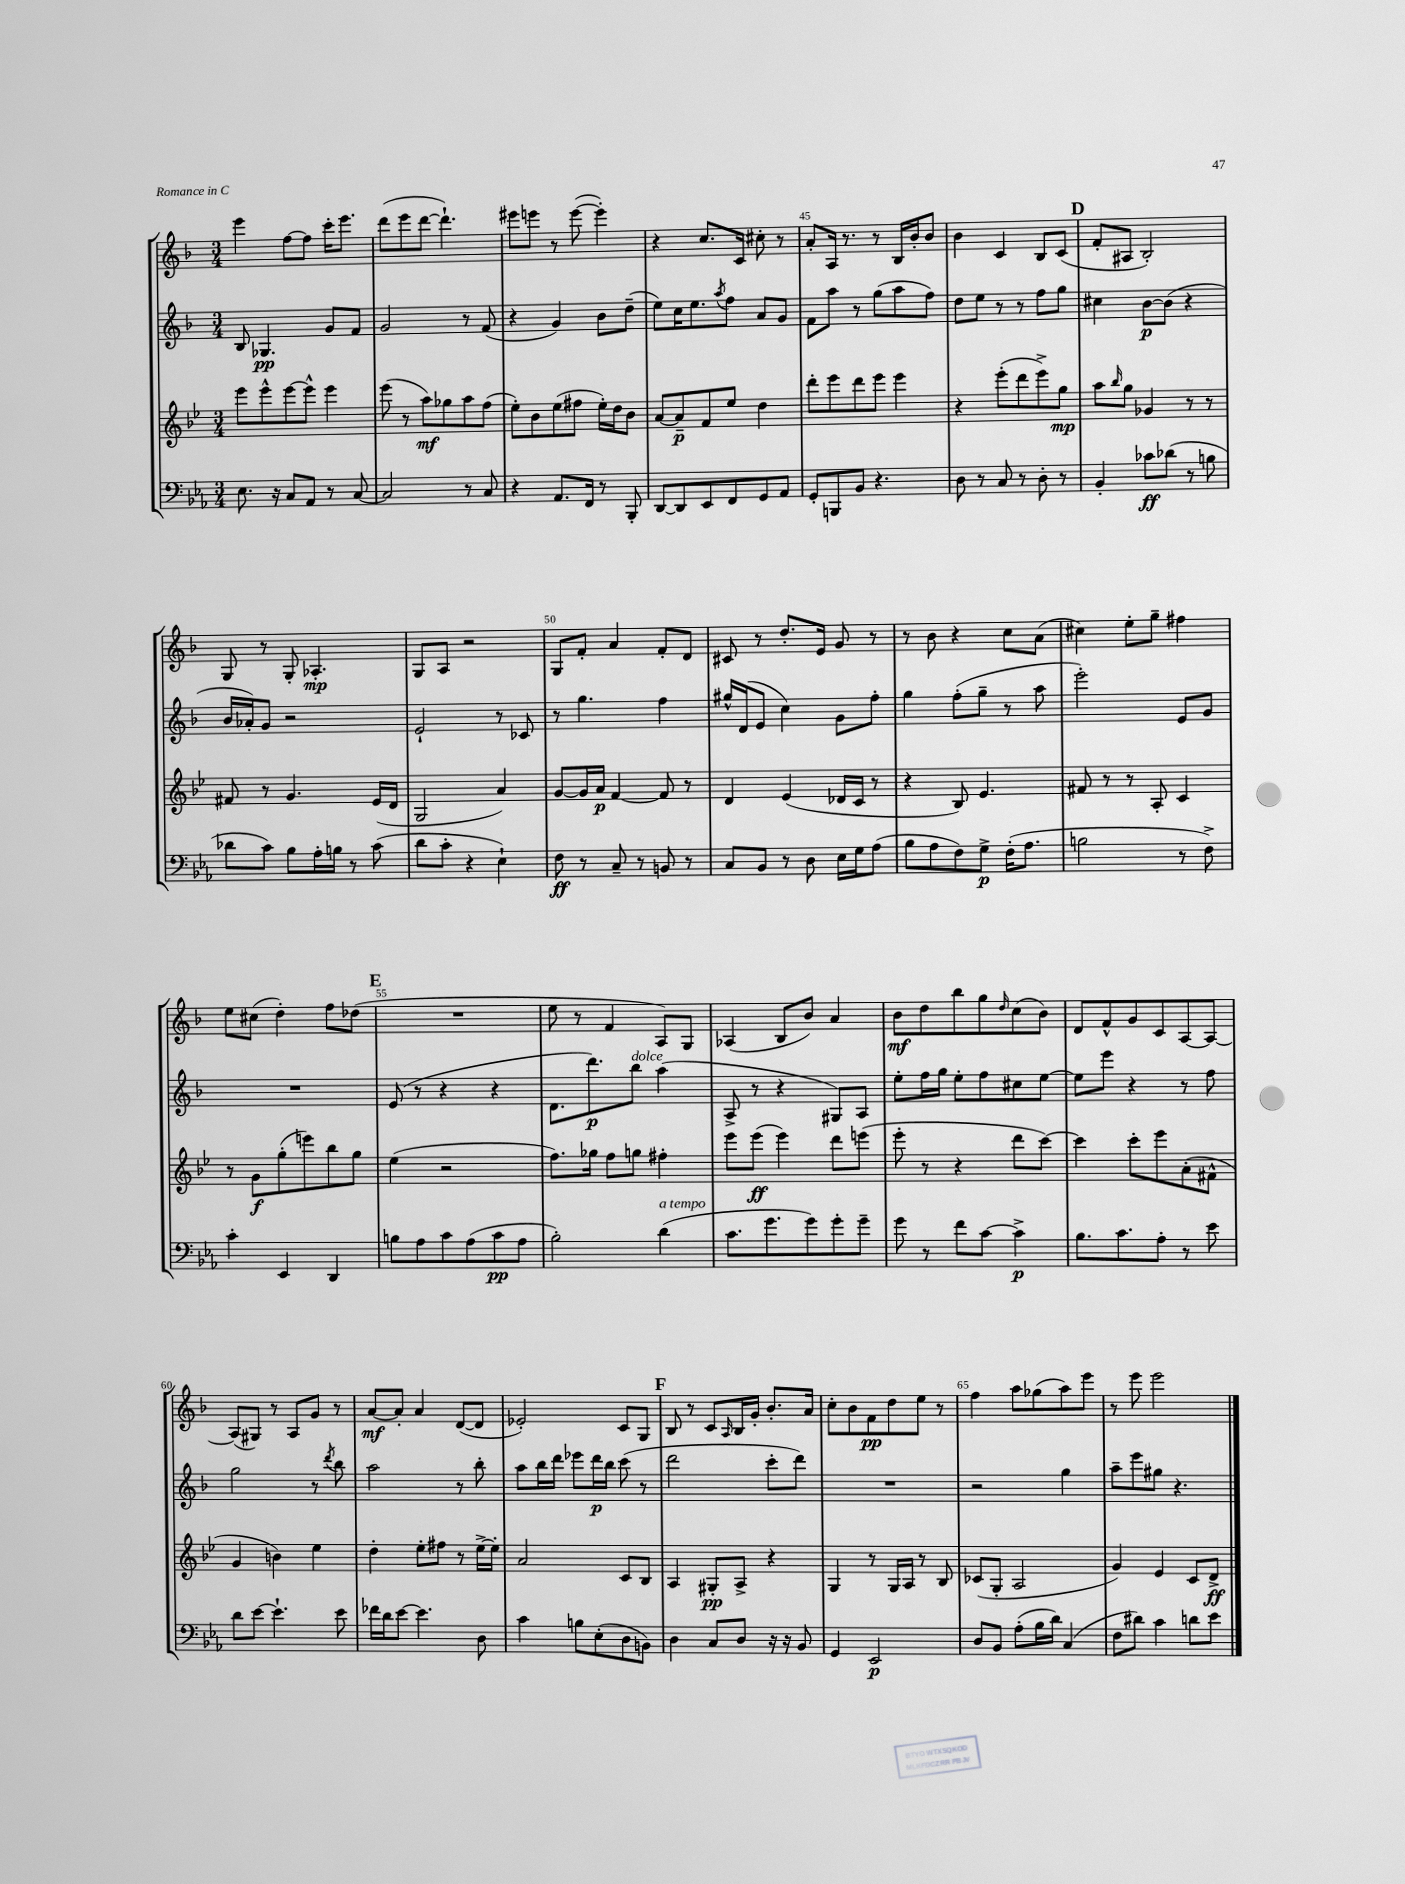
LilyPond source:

<<
\new StaffGroup <<
\new Staff = "s0" {
    \clef treble \key f \major \numericTimeSignature \time 3/4
    e'''4 f''8~ f''8 c'''16-. e'''8. |
    d'''8( e'''8 d'''8~ d'''4.-!) |
    eis'''8 e'''8 r8 e'''8~( e'''4-.) |
    r4 c''8. c'16 cis''8-. r8 |
    a'8-. a16 r8. r8 bes16 bes'16-. bes'8 |
    bes'4 c'4 bes8 c'8( |
    \mark \markup { \bold "D" } f'8-. ais8 bes2-.) |
    g8 r8 g8-. aes4.-.\mp |
    g8 a8 r2 |
    g8 f'8-. a'4 f'8-. d'8 |
    cis'8 r8 d''8.-. e'16 g'8 r8 |
    r8 bes'8 r4 c''8 a'8( |
    cis''4) e''8-. g''8-- fis''4 |
    e''8 cis''8( d''4-.) f''8 des''8( |
    \mark \markup { \bold "E" } R2. |
    e''8 r8 f'4 a8) g8 |
    aes4( bes8 bes'8) a'4 |
    bes'8\mf d''8 bes''8 g''8 \grace { d''16 } c''8( bes'8) |
    d'8 f'8-^ g'8 c'8 a8~ a8~ |
    a8( gis8) r8 a8 g'8 r8 |
    a'8~\mf a'8-. a'4 d'8~( d'8 |
    ees'2-.) c'8 g8 |
    \mark \markup { \bold "F" } bes8 r8 c'8 \grace { a16 } bes16 g'16-. bes'8.-. a'16 |
    c''8-. bes'8 f'8\pp d''8 e''8 r8 |
    f''4 a''8 ges''8( a''8) e'''8 |
    r8 e'''8 e'''2 \bar "|." |
}
\new Staff = "s1" {
    \clef treble \key f \major \numericTimeSignature \time 3/4
    bes8 ges4.\pp g'8 f'8 |
    g'2 r8 f'8( |
    r4 g'4) bes'8 d''8--( |
    e''8) c''16 e''8. \acciaccatura { a''8 } f''8 a'8 g'8 |
    f'8 a''8 r8 g''8( a''8 f''8) |
    d''8 e''8 r8 r8 f''8 g''8 |
    \mark \markup { \bold "D" } cis''4 bes'8~\p bes'8( r4 |
    bes'16 aes'16-.) g'8 r2 |
    e'2-! r8 ces'8 |
    r8 g''4. f''4 |
    gis''16-^ d'16( e'8 c''4) g'8 f''8-. |
    g''4 f''8-.( g''8-- r8 a''8 |
    e'''2-.) e'8 g'8 |
    R2. |
    \mark \markup { \bold "E" } e'8( r8 r4 r4 |
    d'8. d'''8.\p) bes''8^\markup { \italic "dolce" } a''4( |
    a8-> r8 r4 gis8) a8 |
    e''8-. f''16 g''16 e''8-. f''8 cis''8 e''8~ |
    e''8 e'''8 r4 r8 f''8 |
    g''2 r8 \acciaccatura { d'''8 } bes''8 |
    a''2 r8 bes''8-. |
    a''8 bes''16 d'''16 ees'''8 d'''16\p bes''16 c'''8( r8 |
    \mark \markup { \bold "F" } d'''2 c'''8-. d'''8) |
    R2. |
    r2 g''4 |
    a''8-- e'''8 gis''8 r4. \bar "|." |
}
\new Staff = "s2" {
    \clef treble \key bes \major \numericTimeSignature \time 3/4
    ees'''8 ees'''8-^ ees'''8~ ees'''8-^ ees'''4 |
    ees'''8( r8 a''8\mf) ges''8 a''8 f''8( |
    ees''8-.) bes'8 ees''8( fis''8 ees''16-.) d''16 bes'8 |
    a'8~ a'8--\p f'8 ees''8 d''4 |
    d'''8-. ees'''8 d'''8 ees'''8 ees'''4 |
    r4 ees'''8-.( d'''8 ees'''8->) g''8\mp |
    \mark \markup { \bold "D" } a''8 \grace { bes''16 } g''8 ges'4 r8 r8 |
    fis'8 r8 g'4. ees'16( d'16 |
    g2 a'4) |
    g'8~ g'16 a'16\p f'4~ f'8 r8 |
    d'4 ees'4( des'16 c'16 r8 |
    r4 bes8) ees'4. |
    fis'8 r8 r8 a8-. c'4 |
    r8 g'8\f g''8-.( e'''8) bes''8 g''8 |
    \mark \markup { \bold "E" } ees''4( r2 |
    f''8.) ges''16 f''8 g''8 fis''4-. |
    ees'''8 ees'''8\ff( ees'''4) d'''8 e'''8( |
    ees'''8-. r8 r4 d'''8 c'''8~) |
    c'''4 c'''8-. ees'''8 a'8-.( fis'8-^ |
    g'4 b'4) ees''4 |
    d''4-. ees''8-. fis''8 r8 ees''16~-> ees''16-. |
    a'2 c'8 bes8 |
    \mark \markup { \bold "F" } a4 gis8-.\pp a8-> r4 |
    g4 r8 g16 a16 r8 bes8 |
    ces'8( g8-. a2 |
    g'4) ees'4 c'8 d'8->\ff \bar "|." |
}
\new Staff = "s3" {
    \clef bass \key ees \major \numericTimeSignature \time 3/4
    ees8. r16 c8 aes,8 r8 c8~ |
    c2 r8 c8 |
    r4 aes,8. f,16 r8 bes,,8-. |
    d,8~ d,8 ees,8 f,8 g,8 aes,8 |
    g,8-. b,,8 bes,8 r4. |
    d8 r8 c8 r8 d8-. r8 |
    \mark \markup { \bold "D" } bes,4-. ces'8\ff des'8( r8 b8 |
    des'8 c'8) bes8 aes16-. b16 r8 c'8( |
    d'8 c'8-. r4 ees4-!) |
    f8\ff r8 c8-- r8 b,8 r8 |
    c8 bes,8 r8 d8 ees16 g16 aes8( |
    bes8 aes8 f8) g8->\p f16-.( aes8. |
    b2 r8 f8->) |
    c'4-. ees,4 d,4 |
    \mark \markup { \bold "E" } b8 aes8 c'8 aes8( c'8\pp aes8 |
    bes2-.) d'4^\markup { \italic "a tempo" }( |
    c'8. g'8. g'8) g'8-. g'8-- |
    g'8 r8 f'8 c'8~ c'4->\p |
    bes8. c'8. aes8-. r8 ees'8 |
    d'8 ees'8~ ees'4.-! ees'8 |
    fes'16 d'16 ees'8~ ees'4. d8 |
    c'4 b8 ees8-.( d8 b,8) |
    \mark \markup { \bold "F" } d4 c8 d8 r16 r16 bes,8 |
    g,4 ees,2\p |
    d8 bes,8 aes8-.( bes16 d'16) c4( |
    f8 dis'8) c'4 d'8 ees'8 \bar "|." |
}
>>
>>
\layout { \context { \Score currentBarNumber = #41 \override BarNumber.break-visibility = ##(#f #t #t) barNumberVisibility = #(every-nth-bar-number-visible 5) } }
